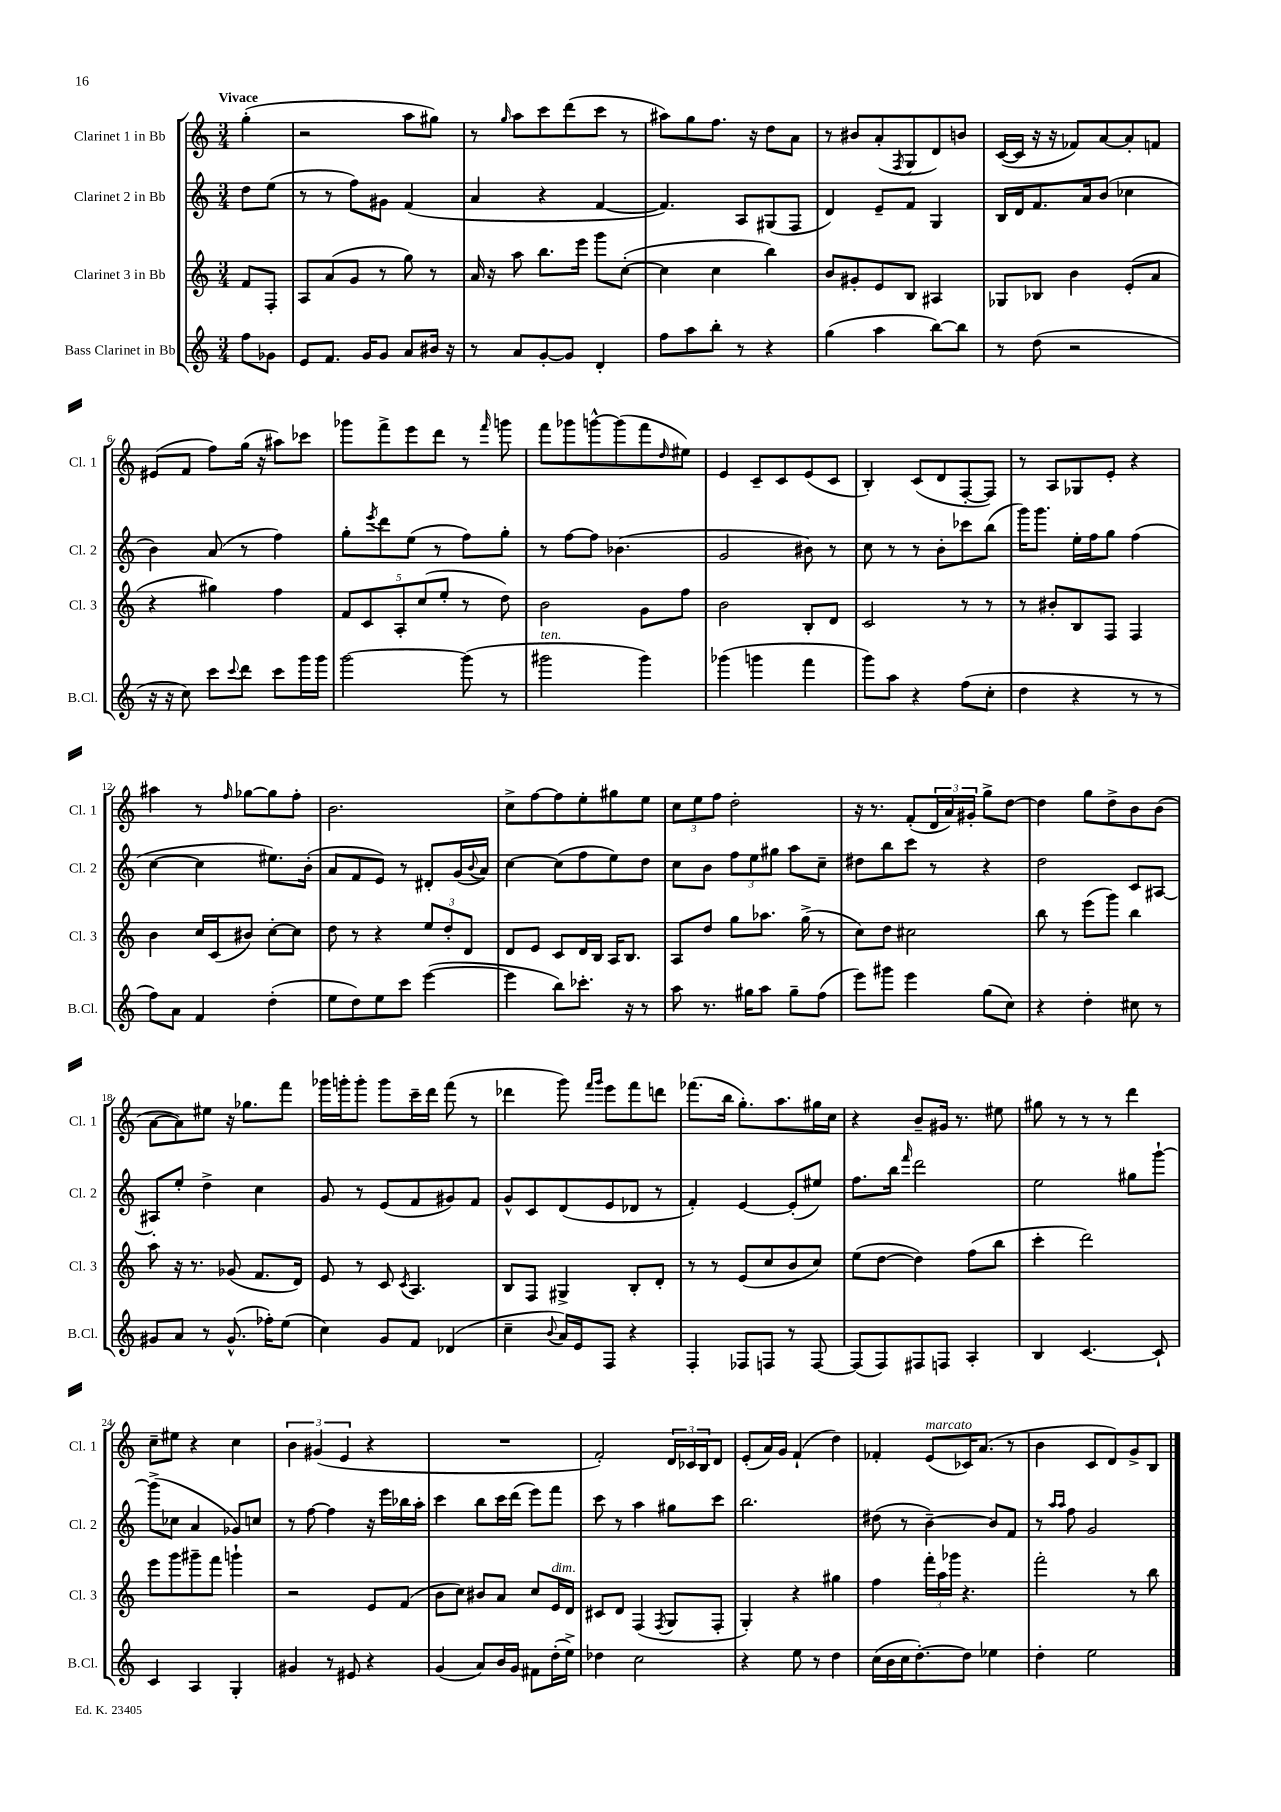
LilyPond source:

<<
\new StaffGroup <<
\new Staff = "s0" \with { instrumentName = "Clarinet 1 in Bb" shortInstrumentName = "Cl. 1" } {
    \clef treble \key c \major \numericTimeSignature \time 3/4 \partial 4 \tempo "Vivace"
    g''4-.( |
    r2 a''8 gis''8) |
    r8 \grace { g''16 } a''8 c'''8 d'''8( c'''8 r8 |
    ais''8) g''8 f''8. r16 d''8 a'8 |
    r8 bis'8 a'8-.( \acciaccatura { f8 } g8 d'8) b'8 |
    c'16~( c'16 r16 r16 fes'8) a'8~ a'8-. f'8 |
    eis'8( f'8 f''8) g''16( r16 ais''8) ces'''8 |
    ges'''8 f'''8-> e'''8 d'''8 r8 \grace { f'''16 } g'''8 |
    f'''8 ges'''8 g'''8~-^ g'''8( f'''8 \grace { d''16 } eis''8) |
    e'4 c'8-- c'8 e'8( c'8 |
    b4-.) c'8( d'8 f8~-. f8) |
    r8 a8 ges8 e'8-. r4 |
    ais''4 r8 \grace { f''16 } ges''8~ ges''8 f''8-. |
    b'2. |
    c''8-> f''8~ f''8 e''8-. gis''8 e''8 |
    \tuplet 3/2 { c''8 e''8 f''8 } d''2-. |
    r16 r8. f'8-.( \tuplet 3/2 { d'16 a'16) gis'16-. } g''8-> d''8~ |
    d''4 g''8 d''8-> b'8 b'8( |
    a'8~ a'8) eis''8 r16 ges''8. f'''8 |
    ges'''16 g'''16-. g'''8-. g'''8 c'''16-- d'''16 f'''8( r8 |
    des'''4 g'''8) \grace { f'''16 g'''16 } e'''8 f'''8 d'''8 |
    fes'''8.( b''16 g''8.-.) a''8. gis''16 c''16 |
    r4 b'8-- gis'16 r8. eis''8 |
    gis''8 r8 r8 r8 d'''4 |
    c''8-- eis''8 r4 c''4 |
    \tuplet 3/2 { b'4 gis'4( e'4 } r4 |
    R2. |
    f'2-.) \tuplet 3/2 { d'16 ces'16 b16 } d'8 |
    e'8-.( a'16) g'16 f'4-!( d''4) |
    fes'4-. e'8^\markup { \italic "marcato" }( ces'16) a'8.( r8 |
    b'4 c'8 d'8) g'8-> b8 \bar "|." |
}
\new Staff = "s1" \with { instrumentName = "Clarinet 2 in Bb" shortInstrumentName = "Cl. 2" } {
    \clef treble \key c \major \numericTimeSignature \time 3/4 \partial 4
    d''8 e''8( |
    r8 r8 f''8) gis'8 f'4( |
    a'4 r4 f'4~ |
    f'4.) a8 gis8( f8 |
    d'4) e'8-- f'8 g4 |
    b16 d'16 f'8. a'16 b'8( ces''4 |
    b'4) a'8( r8 f''4) |
    g''8-. \acciaccatura { e'''8 } d'''8 e''8( r8 f''8) g''8-. |
    r8 f''8~ f''8 bes'4.( |
    g'2 bis'8) r8 |
    c''8 r8 r8 b'8-. ces'''8 b''8( |
    g'''16) g'''8. e''16-. f''16 g''8 f''4( |
    c''4~ c''4 eis''8.) b'16-.( |
    a'8 f'8 e'8) r8 dis'8-. g'16( \appoggiatura { b'8 } a'16) |
    c''4~ c''8( f''8 e''8) d''8 |
    c''8 b'8 \tuplet 3/2 { f''8 e''8 gis''8 } a''8 c''8-- |
    dis''8 b''8 c'''8 r8 r4 |
    d''2 c'8 ais8~ |
    ais8-. e''8-. d''4-> c''4 |
    g'8 r8 e'8( f'8 gis'8) f'8 |
    g'8-^ c'8 d'8( e'8 des'8 r8 |
    f'4-.) e'4~ e'8-.( eis''8) |
    f''8. b''16 \grace { f'''16 } d'''2 |
    e''2 gis''8 g'''8~-! |
    g'''8->( ces''8 a'4 ges'8) c''8 |
    r8 f''8~ f''4 r16 e'''16 bes''16 a''16-. |
    c'''4 b''8 c'''16 d'''16( e'''8) f'''8 |
    c'''8 r8 a''4 gis''8 c'''8 |
    b''2. |
    dis''8( r8 b'4~--) b'8 f'8 |
    r8 \grace { a''16 a''16 } f''8 g'2 \bar "|." |
}
\new Staff = "s2" \with { instrumentName = "Clarinet 3 in Bb" shortInstrumentName = "Cl. 3" } {
    \clef treble \key c \major \numericTimeSignature \time 3/4 \partial 4
    f'8 f8-. |
    a8 a'8( g'8 r8 g''8) r8 |
    a'16 r16 a''8 b''8. e'''16 g'''8 c''8~-.( |
    c''4 c''4 b''4) |
    b'8 gis'8-. e'8 b8 ais4 |
    ges8 bes8 b'4 e'8-.( a'8 |
    r4 gis''4) f''4 |
    \tuplet 5/4 { f'8 c'8 a8-. c''8( e''8-. } r8 d''8) |
    b'2 g'8 f''8 |
    b'2 b8-. d'8 |
    c'2 r8 r8 |
    r8 bis'8-. b8 f8 f4 |
    b'4 c''16 c'16( bis'8) c''8~-. c''8 |
    d''8 r8 r4 \tuplet 3/2 { e''8 d''8-. d'8 } |
    d'8 e'8 c'8 d'16 b16 a16 b8. |
    a8 d''8 g''8 aes''8. g''16->( r8 |
    c''8) d''8 cis''2 |
    b''8 r8 e'''8( g'''8) b''4 |
    a''8 r16 r8. ges'8( f'8. d'16) |
    e'8 r8 c'8 \acciaccatura { c'8 } a4. |
    b8 f8 gis4-> b8-. d'8-. |
    r8 r8 e'8( c''8 b'8 c''8) |
    e''8( d''8~ d''4) f''8( b''8 |
    c'''4-. d'''2) |
    e'''8 g'''8 gis'''8-- f'''8 g'''4-! |
    r2 e'8 f'8( |
    b'8 c''8) bis'8 a'8 c''8 e'16^\markup { \italic "dim." } d'16 |
    cis'8 d'8 f4( \acciaccatura { f8 } g8 f8-. |
    g4-.) r4 gis''4 |
    f''4 \tuplet 3/2 { f'''16-. a''16 ges'''16 } r4. |
    f'''2-. r8 b''8 \bar "|." |
}
\new Staff = "s3" \with { instrumentName = "Bass Clarinet in Bb" shortInstrumentName = "B.Cl." } {
    \clef treble \key c \major \numericTimeSignature \time 3/4 \partial 4
    f''8 ges'8 |
    e'8 f'8. g'16 g'8 a'8 bis'16 r16 |
    r8 a'8 g'8~-. g'8 d'4-. |
    f''8 a''8 b''8-. r8 r4 |
    g''4( a''4 b''8~) b''8 |
    r8 d''8( r2 |
    r16 r16 c''8) c'''8 \appoggiatura { c'''8 } d'''8 c'''8 g'''16 g'''16 |
    g'''2~ g'''8( r8 |
    gis'''2^\markup { \italic "ten." } gis'''4) |
    ges'''4( g'''4 f'''4 |
    g'''8) a''8 r4 f''8( c''8-. |
    d''4 r4 r8 r8 |
    f''8) a'8 f'4 d''4-.( |
    e''8 d''8) e''8 c'''8 e'''4~( |
    e'''4 b''8) ces'''8.-. r16 r8 |
    a''8 r8. gis''16 a''8 gis''8-- f''8( |
    e'''8) gis'''8 e'''4 g''8( c''8) |
    r4 d''4-. cis''8 r8 |
    gis'8 a'8 r8 gis'8.-^( fes''16-.) e''8( |
    c''4) g'8 f'8 des'4( |
    c''4-- \appoggiatura { b'8 } a'16) e'16 f8 r4 |
    f4-. fes8 f8 r8 f8~ |
    f8( f8) fis8 f8 a4-. |
    b4 c'4.~ c'8-! |
    c'4 a4 g4-. |
    gis'4 r8 eis'8 r4 |
    g'4( a'8) b'16 g'16 fis'8 d''16-.( e''16->) |
    des''4 c''2 |
    r4 e''8 r8 d''4 |
    c''16( b'16 c''16 d''8.~-.) d''8 ees''4 |
    d''4-. e''2 \bar "|." |
}
>>
>>
